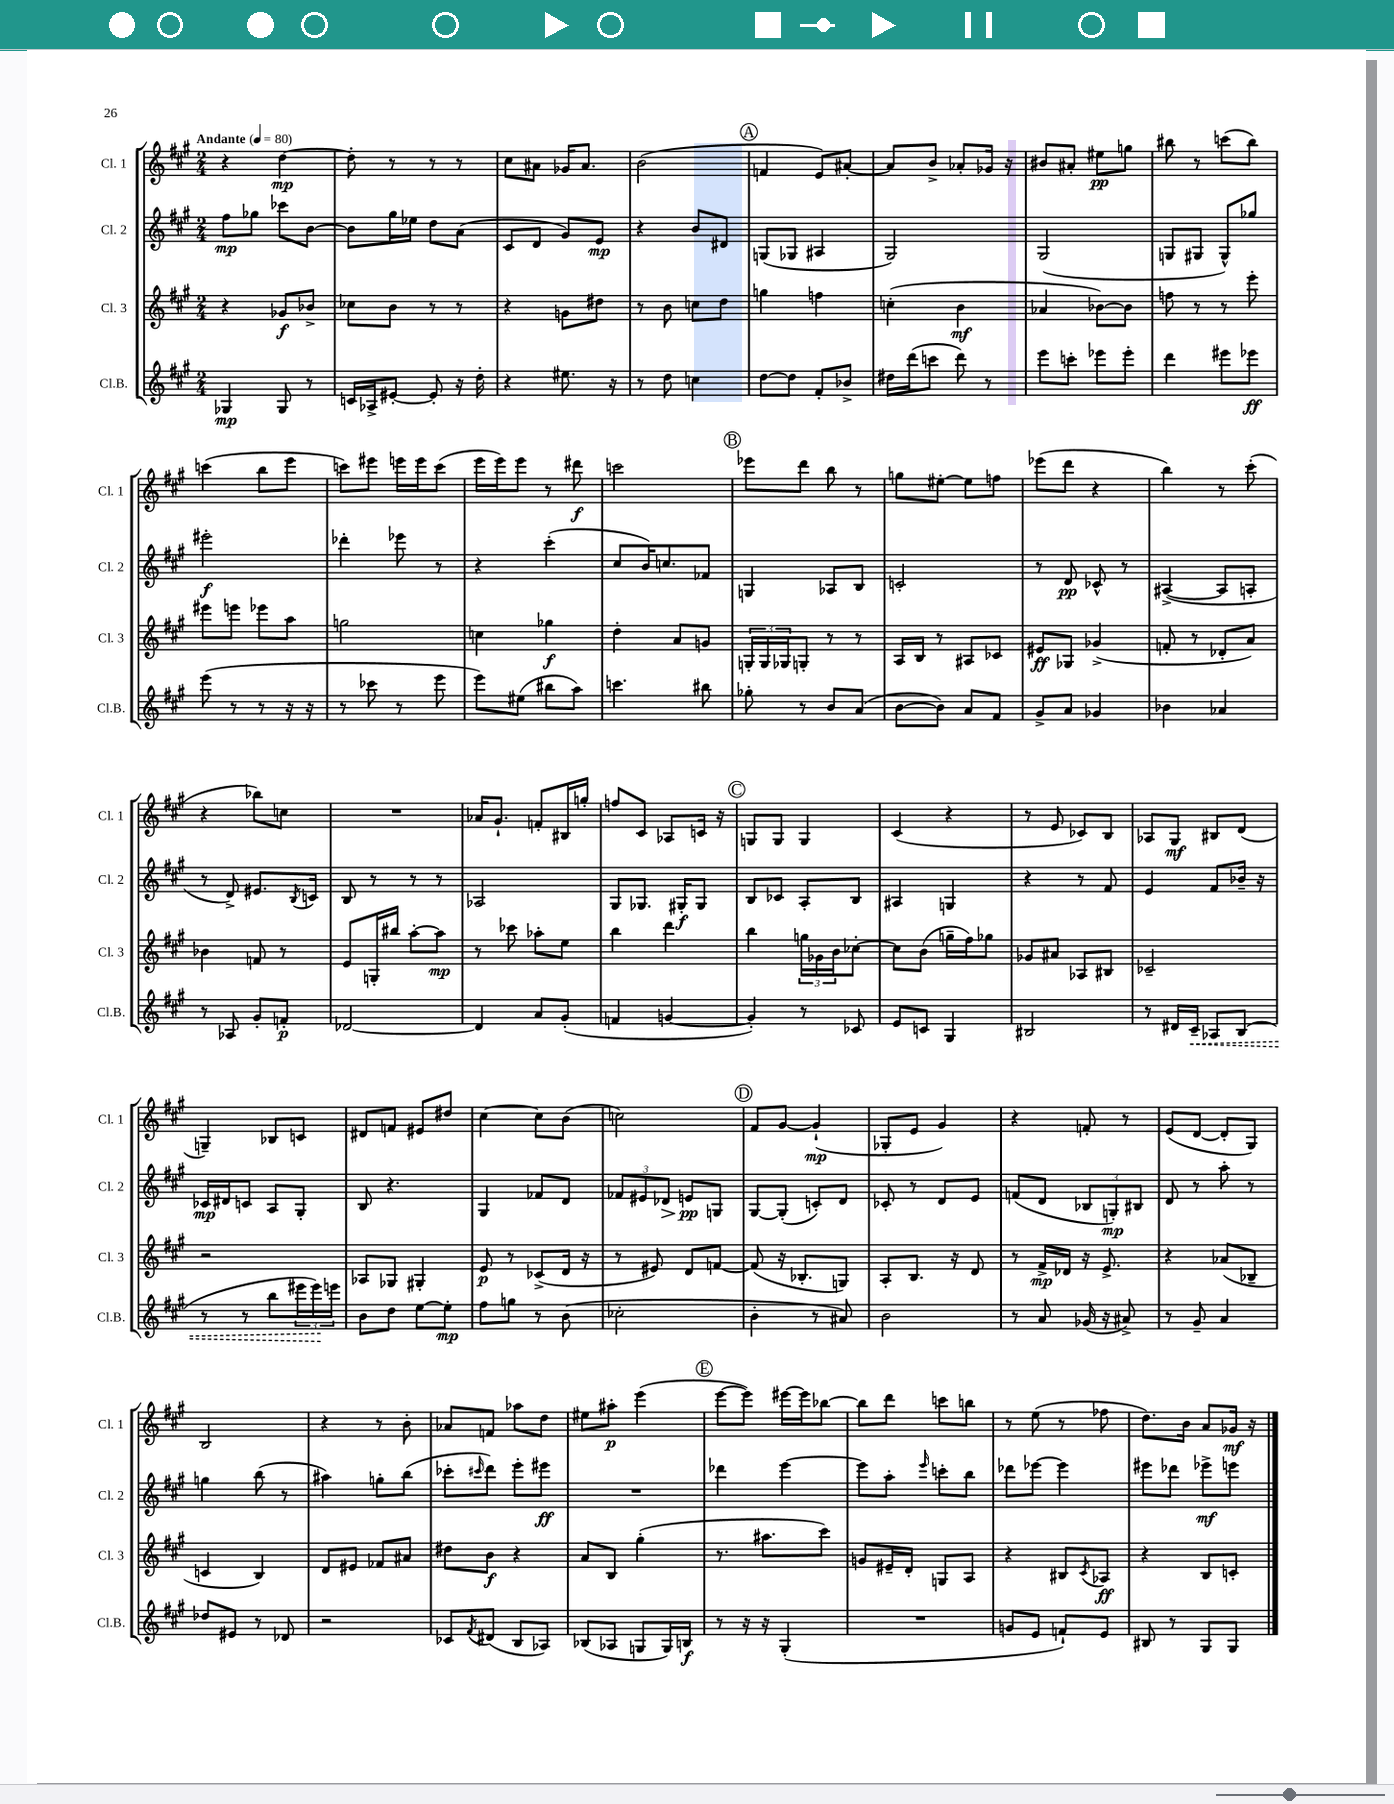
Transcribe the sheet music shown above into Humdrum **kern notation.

**kern	**dynam	**kern	**dynam	**kern	**dynam	**kern	**dynam
*part4	*part4	*part3	*part3	*part2	*part2	*part1	*part1
*staff4	*staff4	*staff3	*staff3	*staff2	*staff2	*staff1	*staff1
*I"Cl.B.	*	*I"Cl. 3	*	*I"Cl. 2	*	*I"Cl. 1	*
*I'Cl.B.	*	*I'Cl. 3	*	*I'Cl. 2	*	*I'Cl. 1	*
*clefG2	*	*clefG2	*	*clefG2	*	*clefG2	*
*k[f#c#g#]	*	*k[f#c#g#]	*	*k[f#c#g#]	*	*k[f#c#g#]	*
*M2/4	*	*M2/4	*	*M2/4	*	*M2/4	*
*MM80	*	*MM80	*	*MM80	*	*MM80	*
=1	=1	=1	=1	=1	=1	=1	=1
!	!	!	!	!	!	!LO:TX:a:B:t=Andante	!
4G-X/	mp	4r	.	8ff#\L	mp	4r	.
.	.	.	.	8gg-X\J	.	.	.
8G-/	.	8g-X/L	f	8ccc-X\L	.	[4dd\	mp
8r	.	8b-X^/J	.	[8b\J	.	.	.
=2	=2	=2	=2	=2	=2	=2	=2
16cn/LL	.	8cc-X\L	.	8b\L]	.	8dd'\]	.
16A-X^/J	.	.	.	.	.	.	.
[8e#X'/J	.	8b\J	.	16gg#\L	.	8r	.
.	.	.	.	16ee-X\JJ	.	.	.
8e#'/]	.	8r	.	8dd\L	.	8r	.
16r	.	8r	.	(8a\J	.	8r	.
16dd'\	.	.	.	.	.	.	.
=3	=3	=3	=3	=3	=3	=3	=3
4r	.	4r	.	8c#/L	.	8cc#\L	.
.	.	.	.	8d/J	.	8a#X\J	.
8.ee#X\	.	8gn\L	.	8g#/L)	.	16g-X/KL	.
.	.	.	.	.	.	8.a#/J	.
.	.	8dd#X\J	.	8e/J	mp	.	.
16r	.	.	.	.	.	.	.
=4	=4	=4	=4	=4	=4	=4	=4
8r	.	8r	.	4r	.	(2b\	.
8dd\	.	8b\	.	.	.	.	.
4ccn\	.	8ccn\L	.	8b/L	.	.	.
.	.	8dd\J	.	8d#X/J	.	.	.
!!LO:REH:place=s1:t=A
=5	=5	=5	=5	=5	=5	=5	=5
[8dd\L	.	4ggn\	.	(8Gn/L	.	4fn/	.
8dd\J]	.	.	.	8G-X/J	.	.	.
8f#'/L	.	4ffn\	.	4A#X/	.	8e/L)	.
8b-X^/J	.	.	.	.	.	[8a#X'/J	.
=6	=6	=6	=6	=6	=6	=6	=6
16dd#X\LL	.	(4ccn'\	.	2G#/)	.	8a#/L]	.
(16ddd\J	.	.	.	.	.	.	.
8cccn\J	.	.	.	.	.	8b^/J	.
8ddd\)	.	4b\	mf	.	.	8a-X'/L	.
8r	.	.	.	.	.	16g-X/Jk	.
.	.	.	.	.	.	16r	.
=7	=7	=7	=7	=7	=7	=7	=7
8eee\L	.	4a-X/	.	(2G#/	.	8b#X/L	.
8cccn'\J	.	.	.	.	.	8a#X'/J	.
8eee-X\L	.	[8b-X\L)	.	.	.	8ee#X\L	pp
8eee-'\J	.	8b-\J]	.	.	.	8ggn\J	.
=8	=8	=8	=8	=8	=8	=8	=8
4ddd\	.	8ffn\	.	8Gn/L	.	8bb#X\	.
.	.	8r	.	8G#X/J	.	8r	.
8eee#X\L	.	8r	.	8G#^^/L)	.	(8cccn\L	.
8eee-X\J	ff	8eee'\	.	8gg-X/J	.	8bb#\J)	.
!!LO:LB:g=z
=9	=9	=9	=9	=9	=9	=9	=9
(8eee\	.	8eee#X\L	.	2eee#X'\	f	(4cccn\	.
8r	.	8eeen\J	.	.	.	.	.
8r	.	8eee-X\L	.	.	.	8bb\L	.
16r	.	8aa\J	.	.	.	8eee\J	.
16r	.	.	.	.	.	.	.
=10	=10	=10	=10	=10	=10	=10	=10
8r	.	2ggn\	.	4ddd-X'\	.	8cccn\L)	.
8ccc-X\	.	.	.	.	.	8eee#X\J	.
8r	.	.	.	8eee-X\	.	16eeen\LL	.
.	.	.	.	.	.	16eee\J	.
8eee\	.	.	.	8r	.	(8ccc\J	.
=11	=11	=11	=11	=11	=11	=11	=11
8eee\L)	.	4ccn\	.	4r	.	16eee\LL	.
.	.	.	.	.	.	16eee\J)	.
(8ee#X\J	.	.	.	.	.	8eee\J	.
8bb#X\L	.	4gg-X\	f	(4ccc#'\	.	8r	.
8aa\J)	.	.	.	.	.	8ddd#X\	f
=12	=12	=12	=12	=12	=12	=12	=12
4.cccn\	.	4dd'\	.	8cc#/L	.	2cccn\	.
.	.	.	.	16b/K)	.	.	.
.	.	.	.	8.ccn/	.	.	.
.	.	8a/L	.	.	.	.	.
8bb#X\	.	8gn/J	.	8f-X/J	.	.	.
!!LO:REH:place=s1:t=B
=13	=13	=13	=13	=13	=13	=13	=13
8gg-X'\	.	24Gn'/LL	.	4Gn/	.	8eee-X\L	.
.	.	24G/	.	.	.	.	.
.	.	24G-X/J	.	.	.	.	.
8r	.	8Gn'/J	.	.	.	8ddd\J	.
8b/L	.	8r	.	8A-X/L	.	8bb\	.
(8a/J	.	8r	.	8B/J	.	8r	.
=14	=14	=14	=14	=14	=14	=14	=14
[8b\L	.	16A/LL	.	2cn'/	.	8ggn\L	.
.	.	16B/JJ	.	.	.	.	.
8b\J])	.	8r	.	.	.	[8ee#X'\J	.
8a/L	.	8A#X/L	.	.	.	8ee#\L]	.
8f#/J	.	8c-X/J	.	.	.	8ffn\J	.
=15	=15	=15	=15	=15	=15	=15	=15
8g#^/L	.	8e#X/L	ff	8r	.	(8eee-X\L	.
8a/J	.	8G-X/J	.	8d/	pp	8ddd\J	.
4g-X/	.	(4g-X^/	.	8c-X^^/	.	4r	.
.	.	.	.	8r	.	.	.
=16	=16	=16	=16	=16	=16	=16	=16
4b-X\	.	8fn'/	.	([4A#X^/	.	4bb\)	.
.	.	8r	.	.	.	.	.
4a-X/	.	8d-X'/L	.	8A#/L]	.	8r	.
.	.	8a/J)	.	8An'/J	.	(8ccc#'\	.
!!LO:LB:g=z
=17	=17	=17	=17	=17	=17	=17	=17
8r	.	4b-X\	.	8r	.	4r	.
8A-X/	.	.	.	8d^/)	.	.	.
8g#'/L	.	8fn/	.	8.e#X/L	.	8bb-X\L)	.
8fn'/J	p	8r	.	.	.	8ccn\J	.
.	.	.	.	8qB/	.	.	.
.	.	.	.	16cn/Jk	.	.	.
=18	=18	=18	=18	=18	=18	=18	=18
[2d-X/	.	8e/L	.	8B/	.	2r	.
.	.	16Gn'/L	.	8r	.	.	.
.	.	16bb#X/JJ	.	.	.	.	.
.	.	[8aa'\L	.	8r	.	.	.
.	.	8aa\J]	mp	8r	.	.	.
=19	=19	=19	=19	=19	=19	=19	=19
4d-/]	.	8r	.	2A-X/	.	16a-X/KL	.
.	.	.	.	.	.	8.g#`/J	.
.	.	8ccc-X\	.	.	.	.	.
8a/L	.	8aa-X'\L	.	.	.	8fn'/L	.
(8g#'/J	.	8ee\J	.	.	.	16B#X/L	.
.	.	.	.	.	.	16ggn'/JJ	.
=20	=20	=20	=20	=20	=20	=20	=20
4fn/	.	4bb\	.	8G#/L	.	8ffn/L	.
.	.	.	.	8.G-X/J	.	8c#/J	.
[4gn/	.	4ddd\	.	.	.	8A-X/L	.
.	.	.	.	16G#X'/KL	f	.	.
.	.	.	.	8G#/J	.	16cn/Jk	.
.	.	.	.	.	.	16r	.
!!LO:REH:place=s1:t=C
=21	=21	=21	=21	=21	=21	=21	=21
4g'/])	.	4bb\	.	8B/L	.	8Gn/L	.
.	.	.	.	8c-X/J	.	8G/J	.
8r	.	24ggn\LL	.	8A'/L	.	4G/	.
.	.	24g-X\	.	.	.	.	.
.	.	24b\J	.	.	.	.	.
8c-X/	.	[8cc-X'\J	.	8B/J	.	.	.
=22	=22	=22	=22	=22	=22	=22	=22
8e/L	.	8cc-\L]	.	4A#X/	.	(4c#/	.
8cn/J	.	(8b\J	.	.	.	.	.
4G#/	.	16ggn~\LL	.	4Gn/	.	4r	.
.	.	16ff#\J)	.	.	.	.	.
.	.	8gg-X\J	.	.	.	.	.
=23	=23	=23	=23	=23	=23	=23	=23
2B#X/	.	8g-X/L	.	4r	.	8r	.
.	.	8a#X/J	.	.	.	8e/	.
.	.	8A-X/L	.	8r	.	8c-X/L)	.
.	.	8B#X/J	.	8f#/	.	8B/J	.
=24	=24	=24	=24	=24	=24	=24	=24
8r	.	2c-X~/	.	4e/	.	8A-X/L	.
16d#X/LL	.	.	.	.	.	8G#/J	mf
!	!LO:HP:b	!	!	!	!	!	!
16c#~/JJ	<	.	.	.	.	.	.
8A-X/L	.	.	.	8f#/L	.	8B#X/L	.
(8B/J	.	.	.	16b-X~/Jk	.	(8d/J	.
.	.	.	.	16r	.	.	.
!!LO:LB:g=z
=25	=25	=25	=25	=25	=25	=25	=25
8r	.	2r	.	16c-X/LL	mp	4Gn~/)	.
.	.	.	.	16d#X/J	.	.	.
8r	.	.	.	8cn/J	.	.	.
8bb\L	.	.	.	8A/L	.	8B-X/L	.
24eee#X\L	.	.	.	8G#'/J	.	8cn/J	.
24eee#\)	.	.	.	.	.	.	.
24eeen\JJ	[	.	.	.	.	.	.
=26	=26	=26	=26	=26	=26	=26	=26
8b\L	.	8A-X/L	.	8B/	.	8d#X/L	.
8dd\J	.	8G-X/J	.	4.r	.	8fn/J	.
[8ee\L	.	4G#X'/	.	.	.	8e#X/L	.
8ee'\J]	mp	.	.	.	.	8dd#X/J	.
=27	=27	=27	=27	=27	=27	=27	=27
8ff#\L	.	8e/	p	4G#/	.	[4cc#\	.
8ggn\J	.	8r	.	.	.	.	.
8r	.	(8c-X^/L	.	8f-X/L	.	8cc#\L]	.
(8b\	.	16d/Jk	.	8d/J	.	(8b\J	.
.	.	16r	.	.	.	.	.
=28	=28	=28	=28	=28	=28	=28	=28
2cc-X'\	.	8r	.	12f-X/L	.	2ccn\)	.
.	.	.	.	12e#X/	.	.	.
.	.	8e#X/)	.	.	.	.	.
!	!	!	!	!	!LO:HP:b	!	!
.	.	.	.	12d-X/J	>	.	.
.	.	8d/L	.	8en/L	pp	.	.
.	.	[8fn/J	.	8Gn/J	]	.	.
!!LO:REH:place=s1:t=D
=29	=29	=29	=29	=29	=29	=29	=29
4b'\	.	(8f/]	.	[8G#/L	.	8f#/L	.
.	.	16r	.	(8G#'/J]	.	[8g#/J	.
.	.	8.B-X'/L	.	.	.	.	.
8r	.	.	.	8cn'/L)	.	(4g#`/]	mp
8a#X/)	.	8Gn/J)	.	8d/J	.	.	.
=30	=30	=30	=30	=30	=30	=30	=30
2b\	.	8A'/L	.	8c-X'/	.	8G-X'/L	.
.	.	8.B/J	.	8r	.	8e/J	.
.	.	.	.	8d/L	.	4g#/)	.
.	.	16r	.	.	.	.	.
.	.	8d/	.	8e/J	.	.	.
=31	=31	=31	=31	=31	=31	=31	=31
8r	.	8r	.	(8fn/L	.	4r	.
8a/	.	16f#^/LL	mp	8d/J	.	.	.
.	.	16d-X/JJ	.	.	.	.	.
(16g-X/	.	16r	.	12B-X/L	.	8fn'/	.
16r	.	8.e^/	.	.	.	.	.
.	.	.	.	12Gn'/)	mp	.	.
8a#X^/)	.	.	.	.	.	8r	.
.	.	.	.	12B#X/J	.	.	.
=32	=32	=32	=32	=32	=32	=32	=32
8r	.	4r	.	8d/	.	(8e/L	.
8g#~/	.	.	.	8r	.	[8d/J	.
4a/	.	(8a-X/L	.	8aa'\	.	8d'/L]	.
.	.	8B-X~/J	.	8r	.	8G#/J)	.
!!LO:LB:g=z
=33	=33	=33	=33	=33	=33	=33	=33
8dd-X/L	.	4cn/	.	4ggn\	.	2B/	.
8e#X/J	.	.	.	.	.	.	.
8r	.	4B/)	.	(8bb\	.	.	.
8d-X/	.	.	.	8r	.	.	.
=34	=34	=34	=34	=34	=34	=34	=34
2r	.	8d/L	.	4aa#X\)	.	4r	.
.	.	8e#X/J	.	.	.	.	.
.	.	8f-X/L	.	8ggn'\L	.	8r	.
.	.	8a#X/J	.	(8bb\J	.	8b'\	.
=35	=35	=35	=35	=35	=35	=35	=35
8c-X/L	.	8dd#X\L	.	8ccc-X'\L	.	8a-X/L	.
8qf#/	.	.	.	16qqccc#X/	.	.	.
(8d#X/J	.	8b\J	f	8ddd\J)	.	8fn/J	.
8B/L	.	4r	.	8eee'\L	.	8aa-X\L	.
8A-X/J)	.	.	.	8eee#X\J	ff	8dd\J	.
=36	=36	=36	=36	=36	=36	=36	=36
(8B-X/L	.	8a/L	.	2r	.	8ee#X\L	.
8A-X/J	.	8B/J	.	.	.	8aa#X'\J	p
8Gn/L	.	(4gg#'\	.	.	.	(4eee\	.
16G/L)	.	.	.	.	.	.	.
16Bn/JJ	f	.	.	.	.	.	.
!!LO:REH:place=s1:t=E
=37	=37	=37	=37	=37	=37	=37	=37
8r	.	8.r	.	4ddd-X\	.	[8eee\L	.
16r	.	.	.	.	.	8eee\J])	.
16r	.	8.aa#X\L	.	.	.	.	.
(4G#'/	.	.	.	[4eee\	.	[16eee#X\LL	.
.	.	.	.	.	.	16eee#\J]	.
.	.	8ccc#\J)	.	.	.	[8bb-X\J	.
=38	=38	=38	=38	=38	=38	=38	=38
2r	.	8gn/L	.	8eee\L]	.	8bb-\L]	.
.	.	16e#X~/L	.	8aa'\J	.	8ddd\J	.
.	.	16d'/JJ	.	.	.	.	.
.	.	.	.	16qqeee/	.	.	.
.	.	8Gn/L	.	8cccn'\L	.	8cccn\L	.
.	.	8A/J	.	8bb\J	.	8bbn\J	.
=39	=39	=39	=39	=39	=39	=39	=39
8gn/L	.	4r	.	8ddd-X\L	.	8r	.
8e/J	.	.	.	[8eee-X\J	.	(8ee\	.
8fn`/L)	.	8B#X/L	.	4eee-\]	.	8r	.
.	.	8qc#/	.	.	.	.	.
8e/J	.	8A-X/J	ff	.	.	8ff-X\	.
=40	=40	=40	=40	=40	=40	=40	=40
8B#X/	.	4r	.	8eee#X\L	.	8.dd\L)	.
8r	.	.	.	8ddd-X\J	.	.	.
.	.	.	.	.	.	16b\Jk	.
8G#/L	.	8B/L	.	8eee-X^\L	mf	8a/L	.
8G#/J	.	8cn'/J	.	8eeen\J	.	16g-X/Jk	mf
.	.	.	.	.	.	16r	.
==	==	==	==	==	==	==	==
*-	*-	*-	*-	*-	*-	*-	*-
